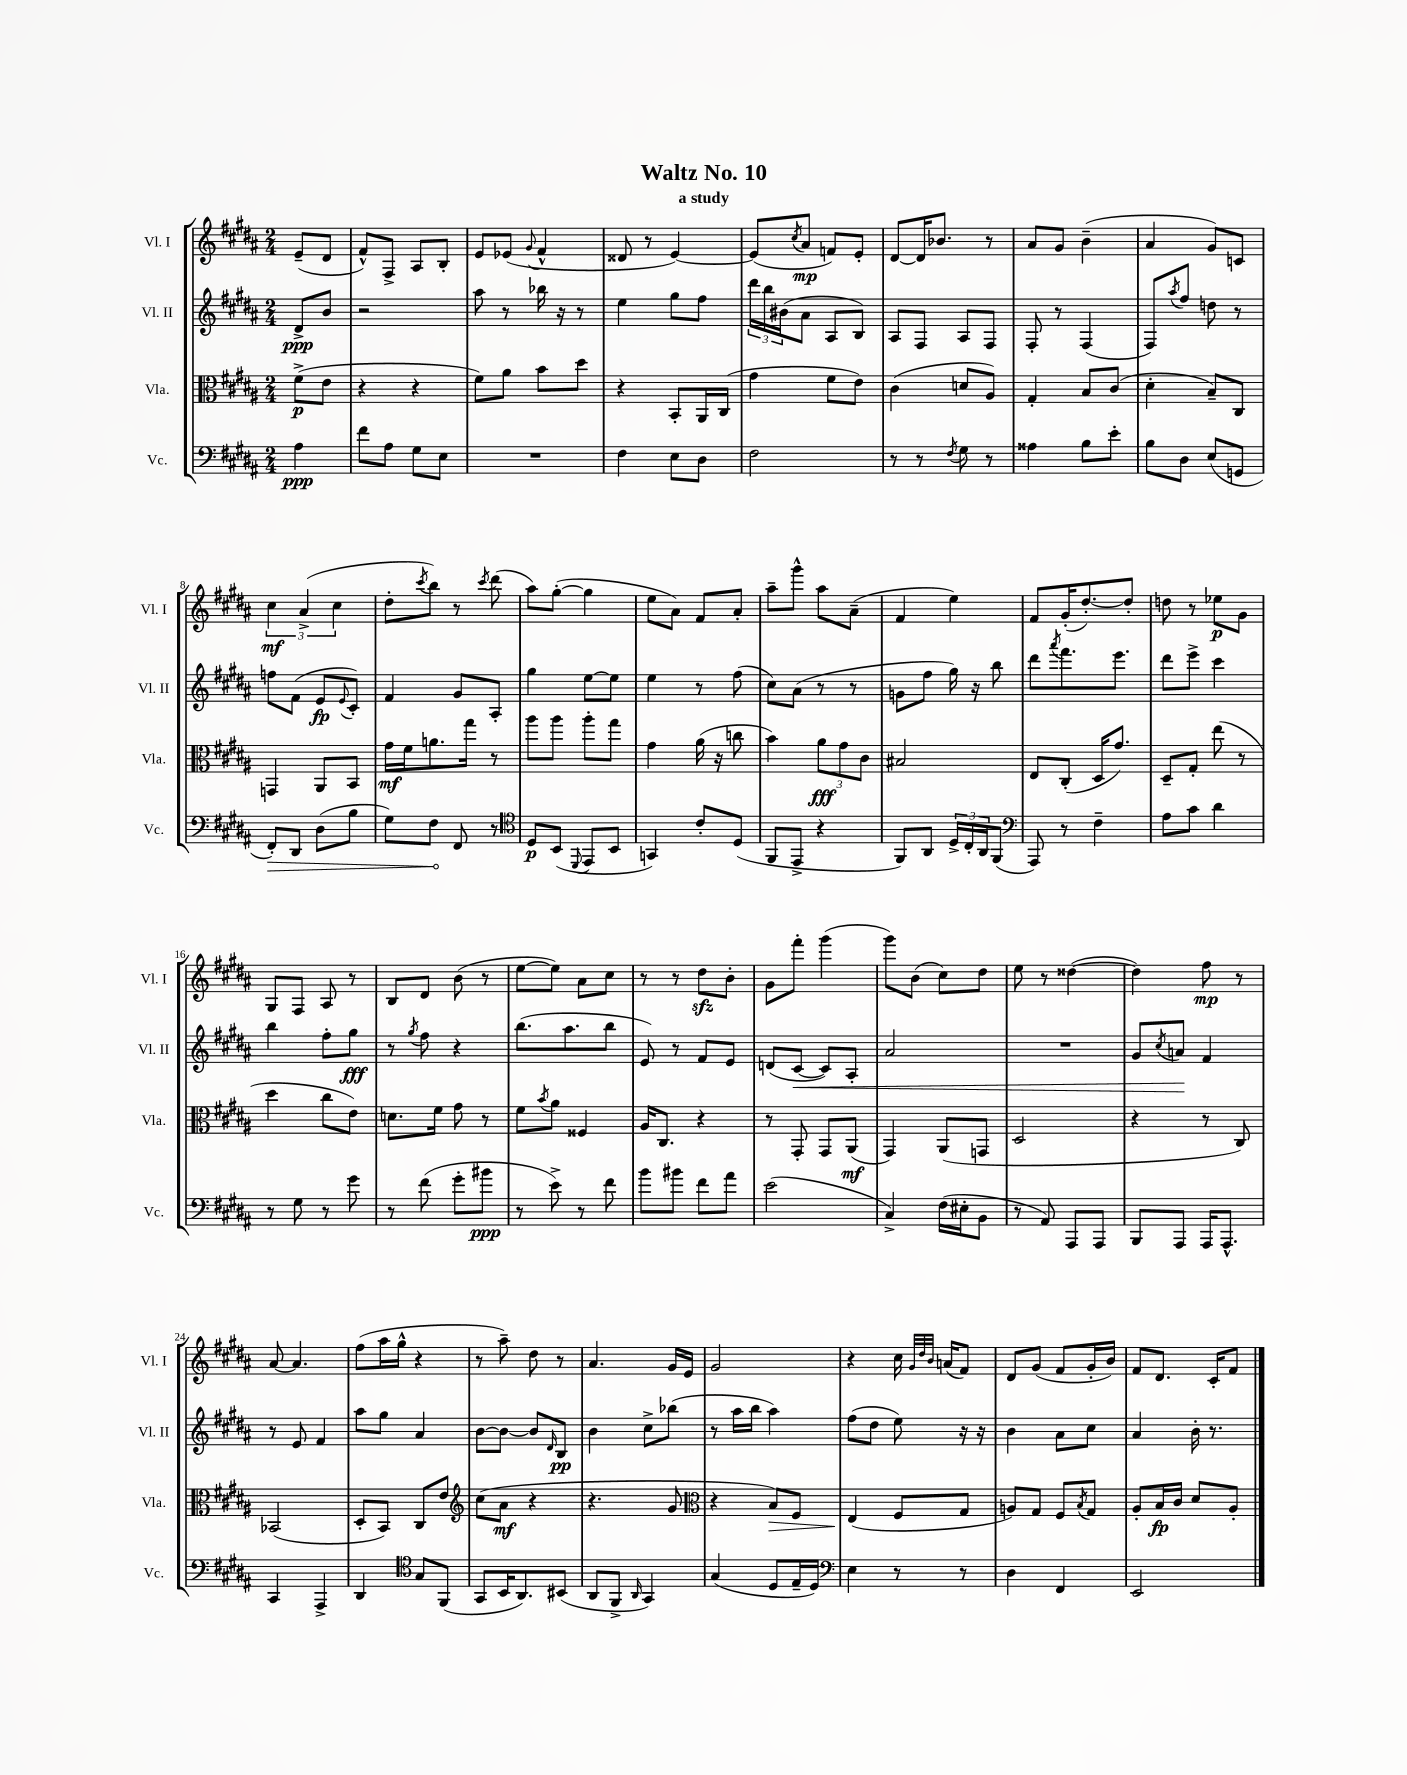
\header { title = "Waltz No. 10" subtitle = "a study" }
<<
\new StaffGroup <<
\new Staff = "s0" \with { instrumentName = "Vl. I" shortInstrumentName = "Vl. I" } {
    \clef treble \key b \major \numericTimeSignature \time 2/4 \partial 4
    e'8--( dis'8 |
    fis'8-^) fis8-> ais8 b8-. |
    e'8 ees'8( \appoggiatura { gis'8 } fis'4-^ |
    disis'8 r8 e'4~) |
    e'8( \acciaccatura { cis''8 } ais'8\mp f'8) e'8-. |
    dis'8~ dis'16 bes'8. r8 |
    ais'8 gis'8 b'4--( |
    ais'4 gis'8) c'8 |
    \tuplet 3/2 { cis''4\mf ais'4->( cis''4 } |
    dis''8-. \acciaccatura { cis'''8 } b''8) r8 \acciaccatura { cis'''8 } dis'''8( |
    ais''8) gis''8~-.( gis''4 |
    e''8 ais'8) fis'8 ais'8-. |
    ais''8-- gis'''8-^ ais''8 ais'8--( |
    fis'4 e''4) |
    fis'8 gis'16-.( dis''8.~-.) dis''8-. |
    d''8 r8 ees''8\p gis'8 |
    gis8 fis8 ais8 r8 |
    b8 dis'8 b'8( r8 |
    e''8~ e''8) ais'8 cis''8 |
    r8 r8 dis''8\sfz b'8-. |
    gis'8 fis'''8-. gis'''4( |
    gis'''8) b'8( cis''8) dis''8 |
    e''8 r8 disis''4~( |
    disis''4) fis''8\mp r8 |
    ais'8~ ais'4. |
    fis''8( ais''16 gis''16-^ r4 |
    r8 ais''8--) dis''8 r8 |
    ais'4. gis'16 e'16 |
    gis'2 |
    r4 cis''16 \grace { gis'32 dis''32 b'32 } a'16( fis'8) |
    dis'8 gis'8( fis'8 gis'16-. b'16) |
    fis'8 dis'8. cis'16-. fis'8 \bar "|." |
}
\new Staff = "s1" \with { instrumentName = "Vl. II" shortInstrumentName = "Vl. II" } {
    \clef treble \key b \major \numericTimeSignature \time 2/4 \partial 4
    dis'8->\ppp b'8 |
    r2 |
    ais''8 r8 bes''16 r16 r8 |
    e''4 gis''8 fis''8 |
    \tuplet 3/2 { dis'''16 b''16 bis'16( } ais'8 ais8 b8) |
    ais8 fis8 ais8 fis8 |
    fis8-. r8 fis4( |
    fis8) \acciaccatura { ais''8 } fis''8 d''8 r8 |
    f''8 fis'8( e'8\fp \appoggiatura { e'8 } cis'8-.) |
    fis'4 gis'8 ais8-. |
    gis''4 e''8~ e''8 |
    e''4 r8 fis''8( |
    cis''8) ais'8( r8 r8 |
    g'8 fis''8 gis''16) r16 b''8 |
    dis'''8 \acciaccatura { ais'''8 } fis'''8. e'''8. |
    dis'''8 e'''8-> cis'''4 |
    b''4 fis''8-. gis''8\fff |
    r8 \acciaccatura { gis''8 } fis''8 r4 |
    b''8.( ais''8. b''8 |
    e'8) r8 fis'8 e'8 |
    d'8( cis'8~\< cis'8) ais8-. |
    ais'2 |
    R2 |
    gis'8 \acciaccatura { cis''8 } a'8\! fis'4 |
    r8 e'8 fis'4 |
    ais''8 gis''8 ais'4 |
    b'8~ b'8~ b'8 \grace { dis'16 } b8\pp |
    b'4 cis''8-> bes''8( |
    r8 ais''16 b''16 ais''4) |
    fis''8( dis''8 e''8) r16 r16 |
    b'4 ais'8 cis''8 |
    ais'4 b'16-. r8. \bar "|." |
}
\new Staff = "s2" \with { instrumentName = "Vla." shortInstrumentName = "Vla." } {
    \clef alto \key b \major \numericTimeSignature \time 2/4 \partial 4
    fis'8->\p( e'8 |
    r4 r4 |
    fis'8) ais'8 b'8 dis''8 |
    r4 b,8-. ais,16 cis16( |
    gis'4 fis'8 e'8) |
    cis'4( d'8 ais8) |
    gis4-. b8 cis'8( |
    dis'4-. b8--) cis8 |
    g,4 ais,8 b,8 |
    gis'16\mf fis'16 a'8. gis''16 r8 |
    ais''8 ais''8 ais''8-. gis''8 |
    gis'4 ais'16( r16 c''8 |
    b'4) \tuplet 3/2 { ais'8\fff gis'8 cis'8 } |
    bis2 |
    e8 cis8-.( dis16 gis'8.) |
    dis8-- gis8-. e''8( r8 |
    dis''4 cis''8 e'8) |
    d'8. fis'16 gis'8 r8 |
    fis'8 \acciaccatura { b'8 } ais'8 fisis4 |
    ais16 cis8. r4 |
    r8 gis,8-. gis,8 ais,8\mf( |
    gis,4) ais,8( g,8 |
    dis2 |
    r4 r8 cis8) |
    bes,2( |
    dis8-. b,8) cis8 e'8 |
    \clef treble cis''8( ais'8\mf r4 |
    r4. gis'8 |
    \clef alto r4 b8\>) fis8 |
    e4\!( fis8 gis8 |
    a8) gis8 fis8 \acciaccatura { b8 } gis8 |
    ais8-. b16\fp cis'16 dis'8 ais8-. \bar "|." |
}
\new Staff = "s3" \with { instrumentName = "Vc." shortInstrumentName = "Vc." } {
    \clef bass \key b \major \numericTimeSignature \time 2/4 \partial 4
    ais4\ppp |
    fis'8 ais8 gis8 e8 |
    R2 |
    fis4 e8 dis8 |
    fis2 |
    r8 r8 \acciaccatura { fis8 } gis8 r8 |
    aisis4 b8 e'8-. |
    b8 dis8 e8( g,8 |
    \once \override Hairpin.circled-tip = ##t fis,8-.\>) dis,8 dis8( b8 |
    gis8) fis8\! fis,8 r8 |
    \clef tenor dis8\p b,8( \appoggiatura { dis,8 } e,8 b,8 |
    g,4) cis'8-. dis8( |
    fis,8 e,8-> r4 |
    fis,8) ais,8 \tuplet 3/2 { dis16-> cis16-. ais,16 } fis,8( |
    \clef bass ais,,8) r8 fis4-- |
    ais8 cis'8 dis'4 |
    r8 gis8 r8 gis'8 |
    r8 fis'8( gis'8-. bis'8\ppp |
    r8 e'8->) r8 fis'8 |
    b'8 bis'8 fis'8 ais'8 |
    e'2( |
    cis4->) fis16( eis16-. b,8 |
    r8 ais,8) ais,,8 ais,,8 |
    b,,8 ais,,8 ais,,16 ais,,8.-^ |
    cis,4 ais,,4-> |
    dis,4 \clef tenor gis8 fis,8( |
    gis,8 b,16 ais,8.) bis,8( |
    ais,8 fis,8-> \grace { ais,16 } gis,4) |
    gis4( dis8 e16-- dis16) |
    \clef bass e4 r8 r8 |
    dis4 fis,4 |
    e,2 \bar "|." |
}
>>
>>
